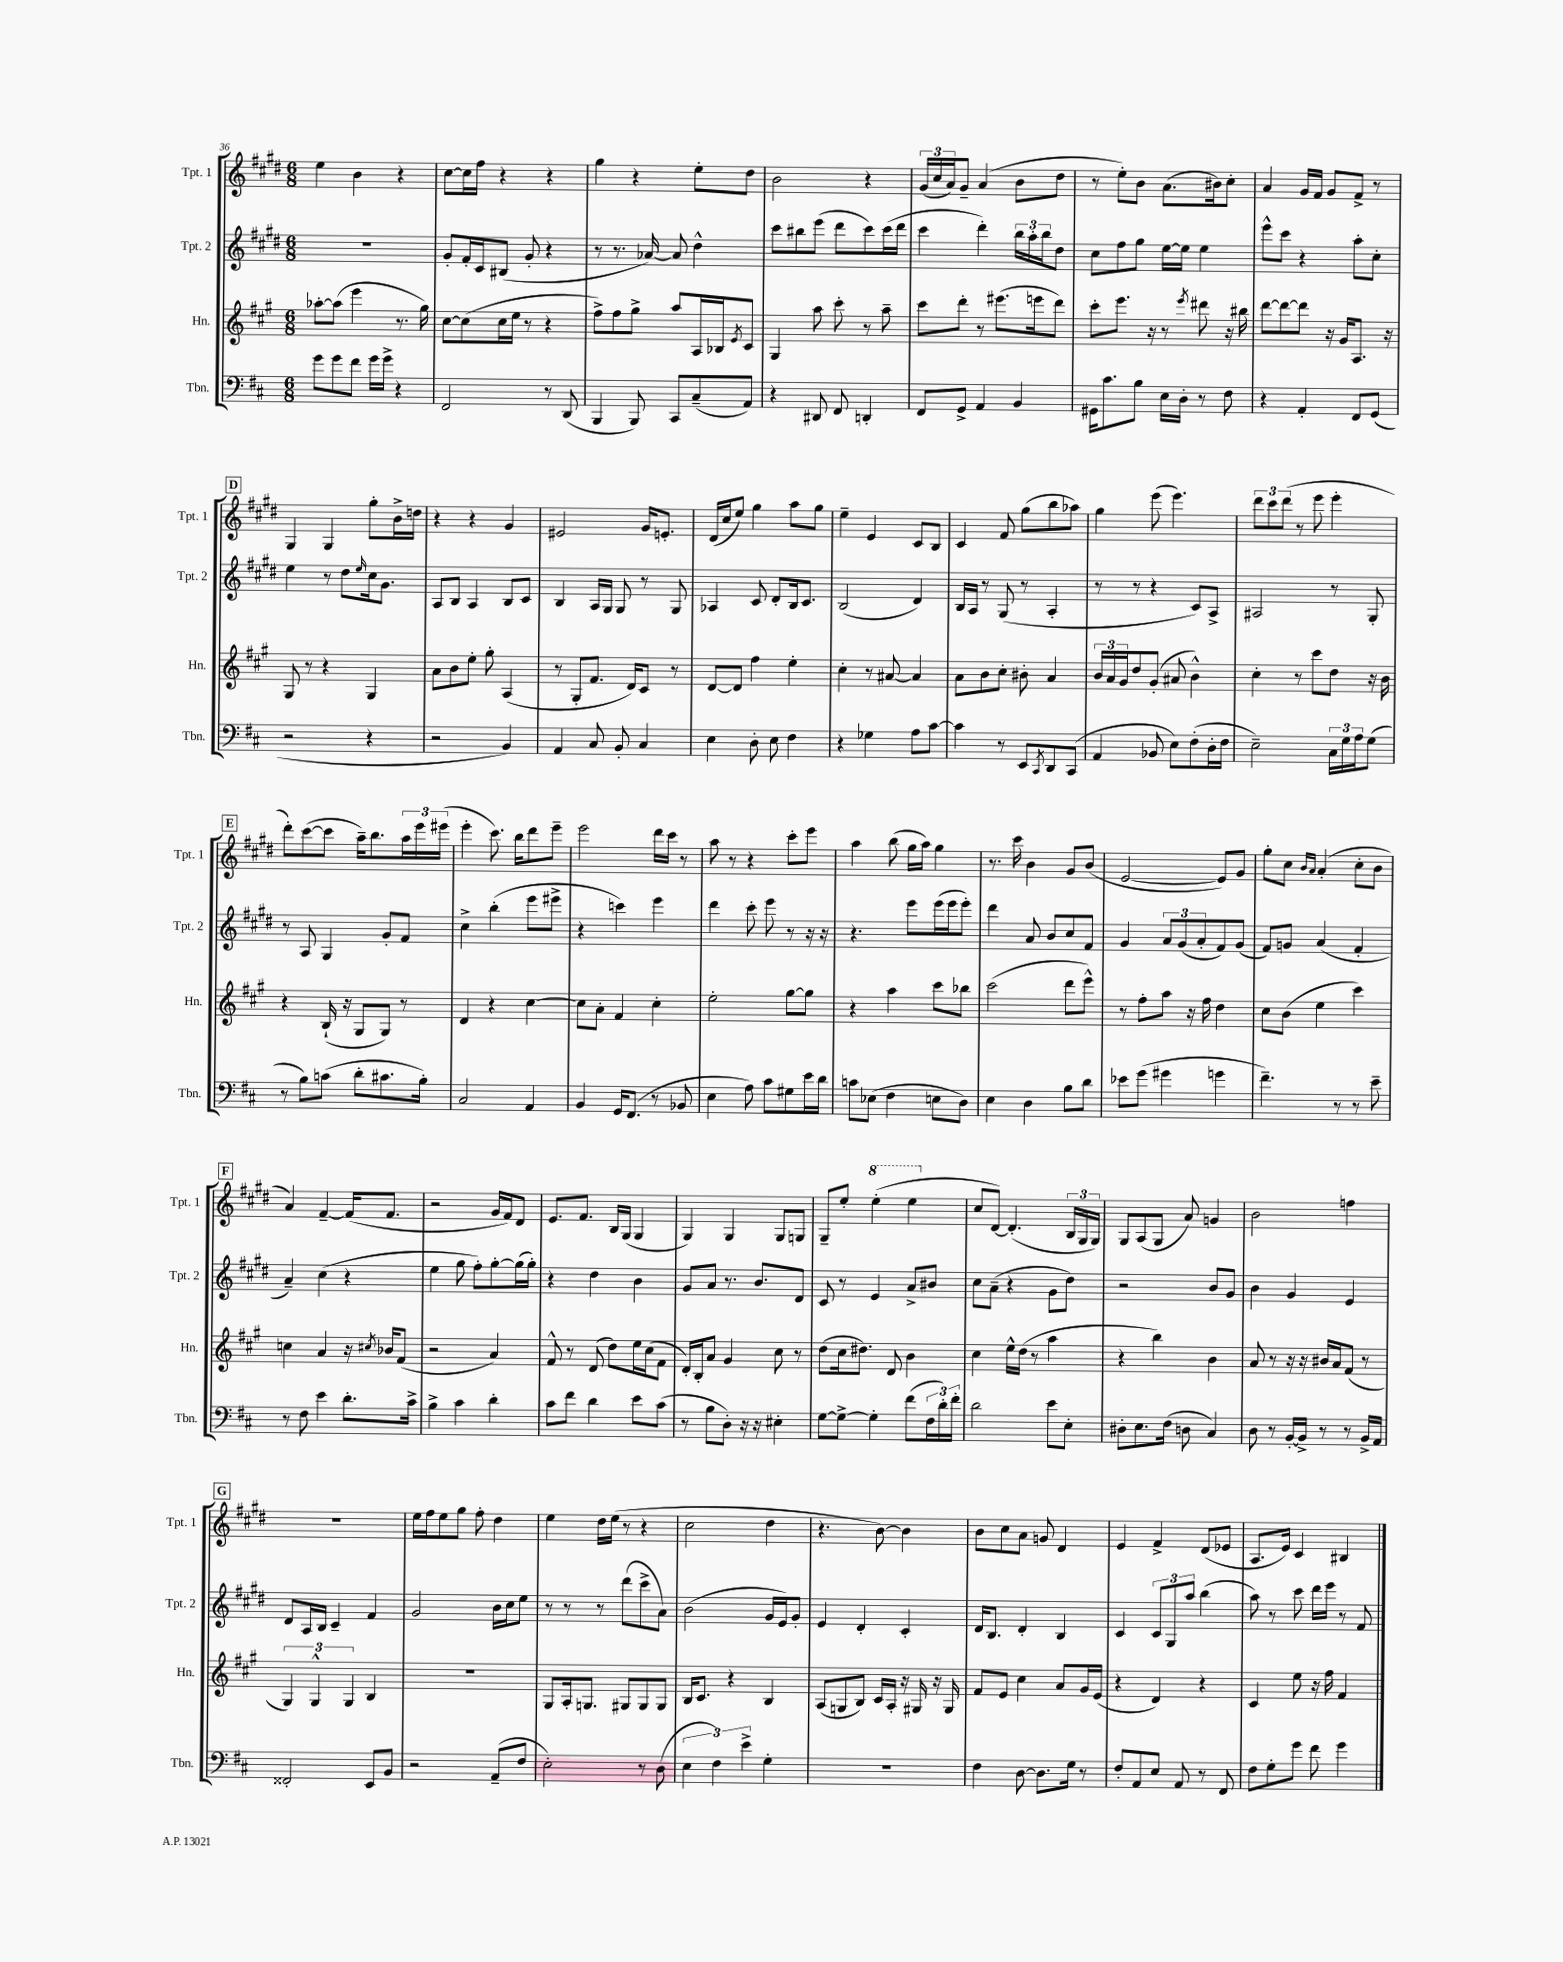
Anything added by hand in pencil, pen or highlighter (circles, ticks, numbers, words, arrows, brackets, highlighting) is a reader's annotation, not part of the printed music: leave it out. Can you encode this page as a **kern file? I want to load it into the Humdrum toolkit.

**kern	**kern	**kern	**kern
*part4	*part3	*part2	*part1
*staff4	*staff3	*staff2	*staff1
*I"Tbn.	*I"Hn.	*I"Tpt. 2	*I"Tpt. 1
*I'Tbn.	*I'Hn.	*I'Tpt. 2	*I'Tpt. 1
*clefF4	*clefG2	*clefG2	*clefG2
*k[f#c#]	*k[f#c#g#]	*k[f#c#g#d#]	*k[f#c#g#d#]
*M6/8	*M6/8	*M6/8	*M6/8
=36	=36	=36	=36
8g\L	[8aa-X'\L	2.r	4ee\
8g\	(8aa-\J]	.	.
8f#\J	4eee\	.	4b\
16g\LL	.	.	.
16g^\JJ	.	.	.
4r	8.r	.	4r
.	16gg#\)	.	.
=37	=37	=37	=37
2FF#/	[8cc#\L	8g#'/L	[8cc#\L
.	(8cc#\]	16f#'/L	16cc#\L]
.	.	16c#/J	16ff#\JJ
.	16cc#\L	(8B#X/J	4r
.	16ee\JJ	.	.
.	8r	8g#'/	.
8r	4r	4r	4r
(8DD/	.	.	.
=38	=38	=38	=38
4BBB/	8ff#^\L)	8r	4gg#\
.	8ff#\	8.r	.
8BBB/)	8gg#^\J	.	4r
.	.	[16a-X/)	.
8CC#/L	8aa/L	8a-/]	.
(8C#~/	16A/L	4dd#^^\	8ee'\L
.	16B-X/J	.	.
.	8qe/	.	.
8AA/J)	8c#/J	.	8dd#\J
=39	=39	=39	=39
4r	4G#/	8ccc#\L	2b\
.	.	8bb#X\	.
8DD#X/	8aa\	(8eee\J	.
8FF#/	8ccc#'\	8ddd#\L	.
4DDn'/	8r	8ccc#\)	4r
.	8aa~\	(16ccc#\L	.
.	.	16ddd#\JJ	.
=40	=40	=40	=40
8FF#/L	8ccc#\L	4ccc#\	(24g#/LL
.	.	.	24cc#/
.	.	.	24a/J)
8GG^/J	8ddd'\J	.	8g#~/J
4AA/	8r	4ddd#'\)	(4a/
.	(8.eee#X\L	.	.
4BB/	.	24bb\LL	8b\L
.	.	24aa'\	.
.	16eeen\k	.	.
.	.	24bb\J	.
.	8ddd\J)	8dd#\J	8dd#\J
=41	=41	=41	=41
16GG#X\KL	8ccc#'\L	8cc#\L	8r
8.c#\	.	.	.
.	8.eee\J	8ff#\	8ee'\L)
8B\J	.	8gg#\J	8b\J
.	16r	.	.
16E\LL	8r	[16ee\LL	(8.a\L
16D'\JJ	.	16ee\JJ]	.
.	8qeee/	.	.
8r	8ddd#X\	4ee\	.
.	.	.	16b#X\k)
8F#\	16r	.	8cc#'\J
.	16bb#X\	.	.
=42	=42	=42	=42
4r	[8ddd\L	8eee^^\L	4a/
.	8ddd\_	8ccc#\J	.
4AA'/	8ddd\J]	4r	16g#/LL
.	.	.	16f#/JJ
.	16r	.	8g#/L
.	16g#/KL	.	.
8FF#/L	8.A/J	8aa'\L	8f#^/J
(8GG/J	.	8cc#'\J	8r
.	16r	.	.
!!LO:LB:g=z
!!LO:REH:place=s1:t=D
=43	=43	=43	=43
2r	8G#/	4ee\	4G#/
.	8r	.	.
.	4r	8r	4G#/
.	.	8dd#\L	.
.	.	16qqee/	.
4r	4G#/	16cc#\k	8gg#'\L
.	.	8.g#\J	.
.	.	.	16b^\L
.	.	.	16ddn\JJ
=44	=44	=44	=44
2r	8a\L	8A/L	4r
.	8b\	8B/J	.
.	8ee'\J	4A/	4r
.	8gg#'\	.	.
4BB/)	(4A/	8B/L	4g#/
.	.	8c#/J	.
=45	=45	=45	=45
4AA/	8r	4B/	2e#X/
.	8G#'/L	.	.
8C#/	8.f#/J	16A/LL	.
.	.	16G#/JJ	.
8BB'/	.	8G#/	.
.	16d/KL)	.	.
4C#/	8c#/J	8r	16g#/KL
.	.	.	8.en'/J
.	8r	8G#/	.
=46	=46	=46	=46
4E\	[8d/L	4A-X/	(16d#/LL
.	.	.	16cc#/J
.	8d/J]	.	8ee/J)
8D'\	4ff#\	8c#/	4gg#\
8E\	.	8d#'/L	.
4F#\	4ee'\	16B/k	8aa\L
.	.	8.c#/J	.
.	.	.	8gg#\J
=47	=47	=47	=47
4r	4cc#'\	(2B/	4ee~\
4G-X\	8r	.	4e/
.	[8a#X/	.	.
8A\L	4a#/]	4d#/)	8c#/L
[8c#\J	.	.	8B/J
=48	=48	=48	=48
4c#\]	8a\L	16B/LL	4c#/
.	.	16A/JJ	.
.	8b\	8r	.
8r	8cc#'\J	(8G#/	8f#/
8EE/L	8b#X'\	8r	(8gg#\L
8qCC#/	.	.	.
8DD/	4a/	4A'/	8bb\
(8CC#/J	.	.	8aa-X\J)
=49	=49	=49	=49
4AA/	24b/LL	8r	4gg#\
.	24a/	.	.
.	24g#/J	.	.
.	8dd/	8r	.
8BB-X/	(8g#'/J	4r	(8eee\
8E\L)	8a#X/	.	4.eee\)
(8F#'\	4b^^\)	8c#/L)	.
16D'\L	.	8A^/J	.
16F#\JJ	.	.	.
=50	=50	=50	=50
2E~\)	4cc#'\	2A#X/	12ddd#\L
.	.	.	12ccc#\
.	.	.	(12ddd#\J
.	8r	.	8r
.	8ccc#\L	.	8eee\
24C#\LL	8dd\J	8r	4eee'\
24G\	.	.	.
24A\J	.	.	.
(8G\J	16r	8G#'/	.
.	16b\	.	.
!!LO:LB:g=z
!!LO:REH:place=s1:t=E
=51	=51	=51	=51
8r	4r	8r	8ddd#'\L)
8B\L)	.	8A/	([8ccc#\
(8cn\J	(16B`/	4G#/	8ccc#\J]
.	16r	.	.
8d'\L	8G#/L	.	16aa~\KL)
.	.	.	8.bb\
8.c#X\	8G#/J)	8g#'/L	.
.	8r	8f#/J	24aa\L
.	.	.	24eee\
16B'\Jk)	.	.	.
.	.	.	(24eee#X\JJ
=52	=52	=52	=52
2C#/	4d/	4cc#^\	4eee'\
.	4r	(4bb'\	8.ccc#\)
.	.	.	16bb\KL
4AA/	[4cc#\	8eee\L	8ddd#\
.	.	8eee#X^\J	8eee~\J
=53	=53	=53	=53
4BB/	8cc#\L]	4r	2eee\
.	8a'\J	.	.
16GG/KL	4f#/	4cccn\)	.
(8.FF#/J	.	.	.
8r	4cc#'\	4eee\	16ddd#\LL
.	.	.	16ccc#\JJ
8BB-X/	.	.	8r
=54	=54	=54	=54
4E\	2ee'\	4ddd#\	8aa\
.	.	.	8r
8A\)	.	8ccc#'\	4r
8c#\L	.	8eee\	.
8G#X\	[8gg#\L	8r	8ccc#'\L
16e\L	8gg#\J]	16r	8eee\J
16d\JJ	.	16r	.
=55	=55	=55	=55
8cn\L	4r	4.r	4aa\
(8E-X\J	.	.	.
4F#\	4aa\	.	(8bb\
.	.	8eee\L	16gg#\LL
.	.	.	16aa\JJ)
8En\L	8ccc#\L	(16eee\L	4gg#\
.	.	16eee\J	.
8D\J)	8bb-X\J	8eee'\J)	.
=56	=56	=56	=56
4E\	(2ccc#\	4ddd#\	8.r
.	.	.	16ccc#\
4D\	.	8a/	4b\
.	.	8b/L	.
8B\L	8ddd\L	8cc#/	8g#/L
8d\J	8eee^^\J)	8f#/J	(8b/J
=57	=57	=57	=57
8e-X\L	8r	4g#/	[2e/
(8g\J	8ff#'\L	.	.
4g#X\	8aa\J	12a/L	.
.	.	(12g#/	.
.	16r	.	.
.	.	12a'/	.
.	16ff#\	.	.
4gn\	4dd\	8f#/)	8e/L])
.	.	(8g#/J	8g#/J
=58	=58	=58	=58
4.f#~\)	8cc#\L	8f#/L)	8gg#'\L
.	(8b\J	8gn/J	8cc#\J
.	.	.	16qqb/LL
.	.	.	16qqa/JJ
.	4ee\	(4a/	(4a'/
8r	.	.	.
8r	4ccc#\)	4f#'/	8cc#'\L
8e~\	.	.	8b\J
!!LO:LB:g=z
!!LO:REH:place=s1:t=F
=59	=59	=59	=59
8r	4ccn\	4a~/)	4a/)
8F#\	.	.	.
4e\	4a/	(4cc#\	[4f#~/
8.d'\L	16r	4r	(16f#/KL]
.	8qcc#X/	.	.
.	16b-X/KL	.	8.f#/J
.	(8f#/J	.	.
16c#^\Jk	.	.	.
=60	=60	=60	=60
4B^\	2r	4ee\	2r
4c#\	.	8gg#\	.
.	.	8ff#'\L)	.
4d'\	4a/)	[8gg#'\	16g#/LL
.	.	.	16f#/J)
.	.	(16gg#\L]	8d#/J
.	.	16gg#'\JJ)	.
=61	=61	=61	=61
8c#\L	8f#^^/	4r	8.e/L
8f#\J	8r	.	.
.	.	.	8.f#/J
4d\	(8d/	4dd#\	.
.	8dd\L)	.	16B/LL
.	.	.	(16G#/JJ
8e\L	16ee\L	4b\	4G#/
.	(16cc#\J	.	.
(8c#\J	8f#\J	.	.
=62	=62	=62	=62
8r	16d'/LL)	8g#/L	4G#/)
.	16B'/J	.	.
8B\L	8a/J	8a/J	.
8D'\J)	4g#/	8.r	4G#/
16r	.	.	.
16r	.	8.b/L	.
4E#X'\	8cc#\	.	8G#/L
.	8r	8d#/J	8Gn/J
=63	=63	=63	=63
[8G\L	(8dd\L	8c#/	8G#~/L
8G^\J_	16cc#\k	8r	8ee'/J
.	8.dd#X\J)	.	.
*	*	*	*8va
4G'\]	.	4e/	(4eee'\
.	8d/	.	.
(8f#\L	4b\	8a^/L	4eee\
24F#\L	.	8b#X/J	.
24d'\)	.	.	.
24f#'\JJ	.	.	.
=64	=64	=64	=64
*	*	*	*X8va
2d\	4cc#\	8cc#\L	8cc#/L
.	.	(8a~\J	[8d#/J)
.	16ee^^\LL	4r	(4.d#'/]
.	(16dd\JJ	.	.
.	8r	.	.
8e\L	4aa\	8g#\L	.
8E'\J	.	8dd#\J)	24B/LL
.	.	.	24G#/
.	.	.	24G#/JJ)
=65	=65	=65	=65
8D#X'\L	4r	2r	8G#/L
8.E\	.	.	(8A/
.	4bb\)	.	8G#/J
(16F#\Jk	.	.	.
8Dn\	.	.	8a/)
4C#/)	4b\	8b/L	4gn/
.	.	8g#/J	.
=66	=66	=66	=66
8D\	8a/	4b\	2b\
8r	8r	.	.
[16BB'/LL	16r	4g#/	.
16BB^/JJ]	16r	.	.
8r	16b#X/LL	.	.
.	16a/J	.	.
8r	(8f#/J	4e/	4ffn\
16BB^/LL	8r	.	.
16AA/JJ	.	.	.
!!LO:LB:g=z
!!LO:REH:place=s1:t=G
=67	=67	=67	=67
2FF##X'/	6G#/)	8d#/L	2.r
.	.	16A/L	.
.	6G#^^/	.	.
.	.	16B/JJ	.
.	.	4c#~/	.
.	6G#/	.	.
8EE/L	4B/	4f#/	.
8BB/J	.	.	.
=68	=68	=68	=68
2r	2.r	2g#/	16ee\LL
.	.	.	16ff#\J
.	.	.	8ee\
.	.	.	8gg#\J
.	.	.	8ff#'\
(8AA~/L	.	16b\LL	4dd#\
.	.	16cc#\J	.
8F#/J	.	8ee\J	.
=69	=69	=69	=69
2E'\)	8G#/L	8r	4ee\
.	16A'/k	8r	.
.	8.Gn/J	.	.
.	.	8r	16dd#\LL
.	.	.	(16ee\JJ
.	8G#X/L	(8ddd#\L	8r
8r	8G#/	8ccc#^\	4r
(8D\	8G#/J	8a\J)	.
=70	=70	=70	=70
6E\	16B/KL	(2b\	2cc#\
.	8.c#/J	.	.
6F#\)	.	.	.
.	4r	.	.
6e^\	.	.	.
4G'\	4B/	16g#/LL	4dd#\
.	.	16e/J)	.
.	.	8g#'/J	.
=71	=71	=71	=71
2.r	(8A/L	4e/	4.r
.	8Gn/	.	.
.	8B/J)	4d#'/	.
.	16c#/LL	.	[8b\)
.	16A'/JJ	.	.
.	16r	4c#'/	4b\]
.	16G#X/	.	.
.	16r	.	.
.	16G#/	.	.
=72	=72	=72	=72
4F#\	8f#/L	16d#/KL	8b\L
.	.	8.B/J	.
.	8e/J	.	8cc#\
[8D\	4cc#\	4d#'/	8a\J
8.D\L]	.	.	8gn/
.	8a/L	4B/	4d#/
16G\Jk	.	.	.
8r	16g#/L	.	.
.	(16e/JJ	.	.
=73	=73	=73	=73
8F#'/L	4r	4c#/	4e/
8AA/	.	.	.
8E/J	4d/)	12c#/L	4f#^/
.	.	12G#/	.
8AA/	.	.	.
.	.	12aa/J	.
8r	4r	(4bb\	(8d#/L
8FF#/	.	.	8e-X/J
=74	=74	=74	=74
8F#\L	4c#/	8aa\)	8.A/L
8G'\	.	8r	.
.	.	.	16e/Jk)
8g\J	8ee\	8ccc#\	4c#/
8f#\	16r	16ddd#\LL	.
.	16ff#\	16eee\JJ	.
4g\	4f#/	8r	4B#X/
.	.	8f#/	.
==	==	==	==
*-	*-	*-	*-
